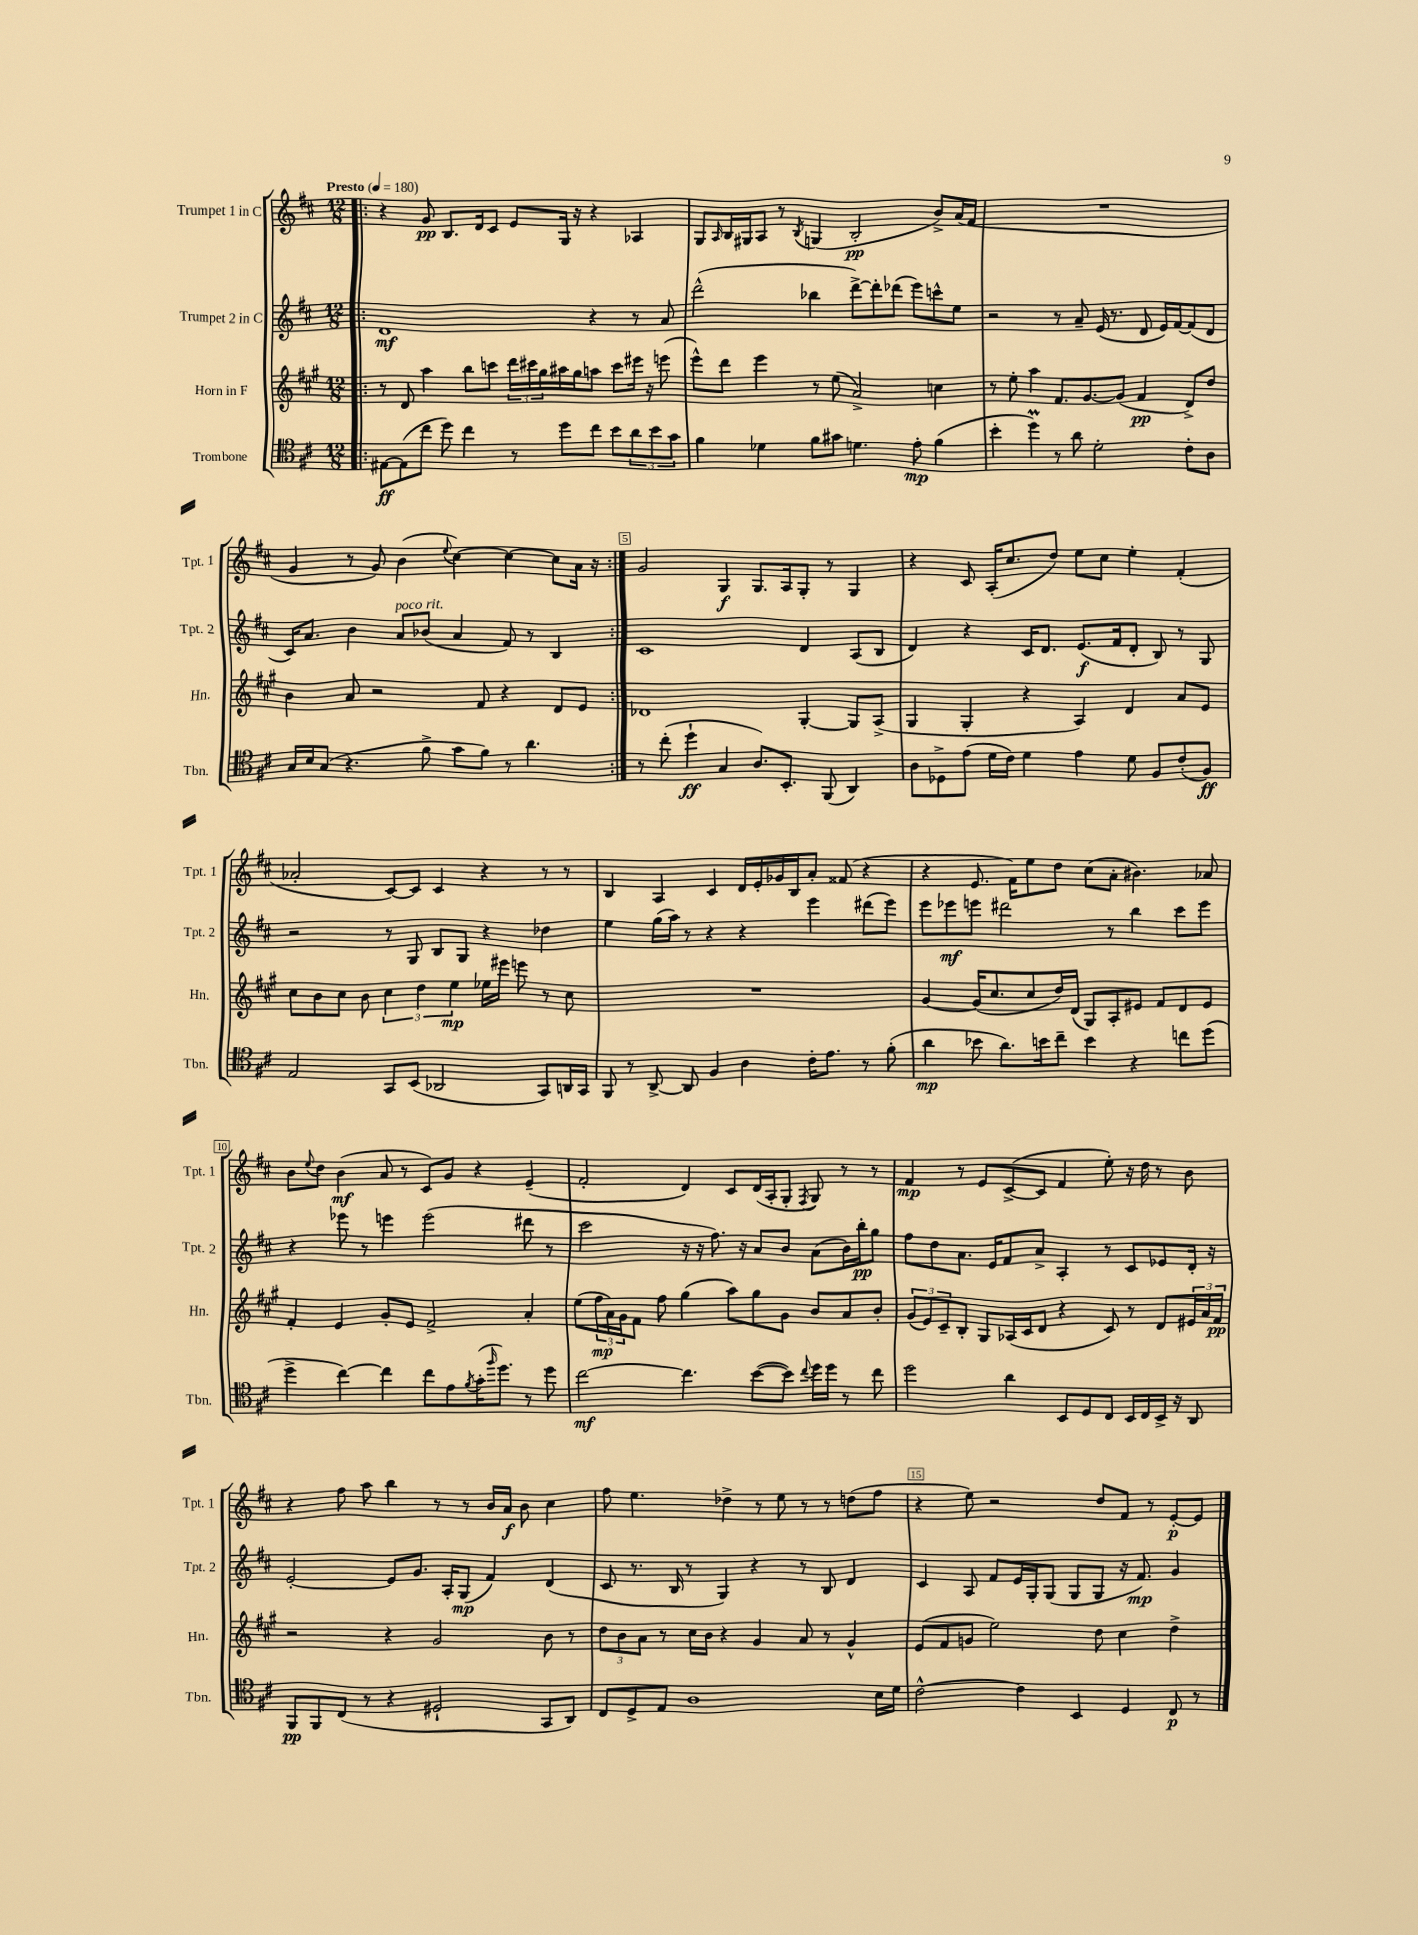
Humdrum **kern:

**kern	**kern	**kern	**kern
*staff4	*staff3	*staff2	*staff1
*clefC4	*clefG2	*clefG2	*clefG2
*k[f#c#]	*k[f#c#g#]	*k[f#c#]	*k[f#c#]
*M12/8	*M12/8	*M12/8	*M12/8
*MM180	*MM180	*MM180	*MM180
=!|:	=!|:	=!|:	=!|:
[8E#	8r	1d	4r
(8E#]	8d	.	.
8cc#	4aa	.	8g
8dd)	.	.	8.B
4cc#	8bb	.	.
.	.	.	16d
.	8ccc	.	8c#
8r	24ddd	.	8e
.	24ccc#	.	.
.	24gg#	.	.
8dd	16aa#	.	16G
.	16gg#	.	16r
8cc#	8aa	4r	4r
8b	8ccc#	.	.
12a	16eee#	8r	4A-
.	16r	.	.
12b	.	.	.
.	(8eee	8a	.
12g	.	.	.
=	=	=	=
4f#	8eee^^)	(2ddd^^	8G
.	.	.	16qqA
.	8ddd	.	16B
.	.	.	16G#
4d-	4eee	.	8A
.	.	.	8r
.	.	.	8qB
8f#	8r	4bb-	(4G
8g#	(8ee	.	.
4.d	2a^)	[8ddd^)	2B'
.	.	8ddd']	.
.	.	(8ddd-	.
8e'	.	8eee)	.
(4f#	4cc	8ccc^^	8b^)
.	.	8ee	(16a
.	.	.	16f#
=	=	=	=
4b'	8r	2r	1.r
.	8ee'	.	.
4dd)	4aa	.	.
8r	8.f#	8r	.
8a	.	8a~	.
.	[8.g#	.	.
2d'	.	(16e	.
.	.	8.r	.
.	(8g#]	.	.
.	4f#	8d	.
.	.	16e)	.
.	.	[16f#	.
8c#'	8d^)	(8f#]	.
8A	8dd	8d	.
=	=	=	=
16G	4b	16c#)	4g
16B	.	8.a	.
(8G	.	.	.
4.r	8a	4b	8r
.	2r	.	8g)
.	.	8a	(4b
8f#^	.	(8b-	.
.	.	.	8qqee
8g	.	4a	[4cc#)
8f#)	8f#	.	.
8r	4r	8f#)	4cc#_
4.a	.	8r	.
.	8d	4B	8cc#]
.	8e	.	16a
.	.	.	16r
=:|!	=:|!	=:|!	=:|!
8r	1d-	1c#	2g
(8cc#'	.	.	.
4dd`	.	.	.
4G	.	.	4G
8.A)	.	.	8.G
8.BB'	.	.	16A
.	[4G#'	4d	8G'
(8FF#	.	.	8r
4AA)	8G#]	(8A	4G
.	(8A^	8B	.
=	=	=	=
8A	4G#	4d)	4r
8D-^	.	.	.
(8e	4G#'	4r	8c#
16d	.	.	(16A'
16c#)	.	.	8.cc#
4d	4r	16c#	.
.	.	8.d	.
.	.	.	8dd)
4e	4A)	(8.e	8ee
.	.	.	8cc#
.	.	16f#	.
8d	4d	8d'	4ee'
8F#	.	8B)	.
(8c#'	8a	8r	(4f#'
8F#)	8e	8G	.
=	=	=	=
2E	8cc#	2r	2a-'
.	8b	.	.
.	8cc#	.	.
.	8b	.	.
8GG	6cc#	8r	[8c#)
(8BB	.	8G	8c#]
.	6dd	.	.
2AA-	.	8B	4c#
.	6ee	.	.
.	.	8G	.
.	16ee-	4r	4r
.	16eee#	.	.
.	8eee	.	.
8GG)	8r	4dd-	8r
16AA	8cc#	.	8r
16GG	.	.	.
=	=	=	=
8FF#	1.r	4ee	4B
8r	.	.	.
[8AA^	.	(16gg	4A
.	.	16aa)	.
8AA]	.	8r	.
4F#	.	4r	4c#
4A	.	4r	16d
.	.	.	16e'
.	.	.	16g-
.	.	.	16B
16c#'	.	4eee	8a'
8.e	.	.	.
.	.	.	(8f##
8r	.	(8ddd#	4r
(8f#'	.	8eee)	.
=	=	=	=
4a	[4g#	8eee	4r
.	.	8eee-	.
8b-	(16g#]	8eee	8.e
.	8.cc#	.	.
8.a)	.	2ddd#	.
.	.	.	16f#)
.	8cc#	.	8ee
16b	.	.	.
8cc#~	16dd)	.	8dd
.	(16d	.	.
4b	8G#)	.	(8cc#
.	8A'	8r	8a'
4r	8e#	4bb	4.b#)
.	8f#	.	.
8cc	8d	8ccc#	.
(8dd	8e#	8eee	8a-
=	=	=	=
4dd^	4f#'	4r	8b
.	.	.	8qqee
.	.	.	8dd
[4cc#)	4e	8eee-	(4b
.	.	8r	.
4cc#]	8g#'	4eee	8a
.	8e	.	8r
8cc#	2f#^	(2eee	8c#)
8e	.	.	8g
8qf#	.	.	.
(16g'	.	.	4r
16qqff#	.	.	.
8.dd)	.	.	.
8r	4a'	8ddd#	(4e~
8dd	.	8r	.
=	=	=	=
[2cc#	(8ee	2ccc#	2f#'
.	24ff#	.	.
.	24a)	.	.
.	24g#	.	.
.	8f#	.	.
.	8ff#	.	.
4.cc#]	(4gg#	16r	4d)
.	.	16r	.
.	.	8.ff#)	.
.	8aa)	.	8c#
.	.	16r	.
([8b	8gg#	8a	(16d
.	.	.	16A'
8b])	8g#	8b	8G'
8qqcc#	.	.	8qF#
16dd	8b	(8a	8G)
16dd	.	.	.
8r	8a	16b)	8r
.	.	16bb'	.
8cc#	8b'	8gg	8r
=	=	=	=
2dd	(12g#	8ff#	4f#
.	12e)	.	.
.	.	8dd	.
.	12c#~	.	.
.	8B'	8.a	8r
.	8G#	.	8e
.	.	16e	.
4a	(16A-	8f#	([8c#^
.	16c#	.	.
.	8d	8a^	8c#]
8BB	4r	4A'	4f#
8D	.	.	.
8C#	8c#)	8r	8ee')
16BB	8r	8c#	16r
16C#	.	.	16dd
16BB^	8d	8e-	8r
16r	.	.	.
8AA	24e#	16d'	8b
.	24a	.	.
.	.	16r	.
.	24f#	.	.
=	=	=	=
8FF#	2r	[2e'	4r
8FF#	.	.	.
(8C#	.	.	8ff#
8r	.	.	8aa
4r	4r	8e]	4bb
.	.	8.g	.
2D#`	2g#	.	8r
.	.	16A'	.
.	.	(8G	8r
.	.	4f#)	16b
.	.	.	16a
.	.	.	8b
8GG	8b	(4d	4cc#
8AA)	8r	.	.
=	=	=	=
8C#	12dd	8c#	8ff#
.	12b	.	.
8D^	.	8.r	4.ee
.	12a	.	.
8E	8r	.	.
.	.	16B	.
1A	16cc#	8r	.
.	16b	.	.
.	4r	4G)	4dd-^
.	4g#	4r	8r
.	.	.	8ee
.	8a	8r	8r
.	8r	8B	8r
.	4g#^^	4d	(8dd
16B	.	.	8ff#
16d	.	.	.
=	=	=	=
[2c#^^	(8e	4c#	4r
.	8f#	.	.
.	8g	8A	8ee)
.	2ee)	8f#	2r
4c#]	.	16e	.
.	.	16G'	.
.	.	(8G	.
4BB	.	8G	.
.	8dd	8G	8dd
4D	4cc#	16r	8f#
.	.	8.f#)	.
.	.	.	8r
8C#	4dd^	4g	[8e'
8r	.	.	8e]
==	==	==	==
*-	*-	*-	*-
